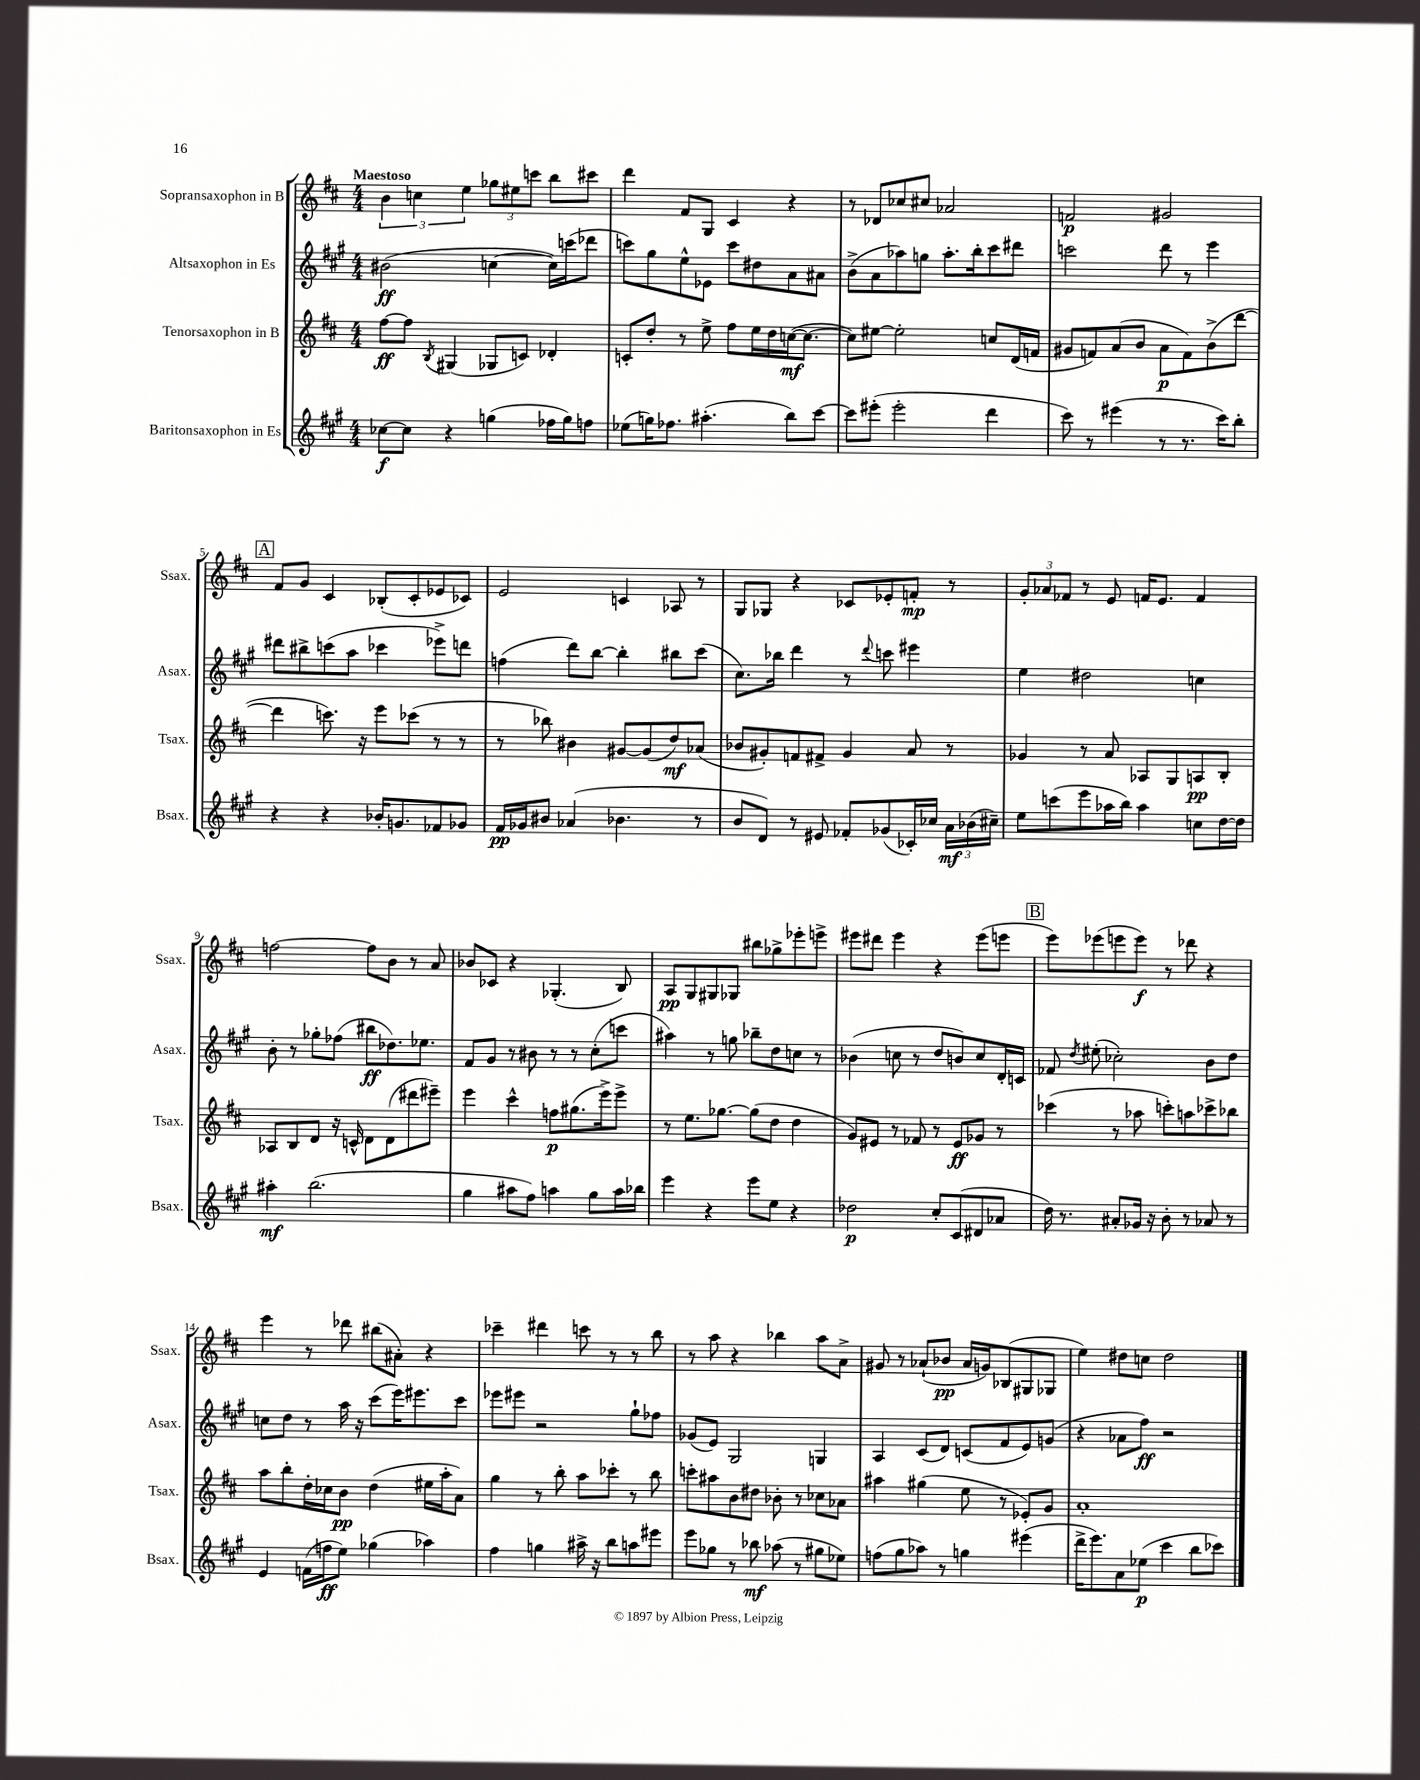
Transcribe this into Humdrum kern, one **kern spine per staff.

**kern	**dynam	**kern	**dynam	**kern	**dynam	**kern	**dynam
*part4	*part4	*part3	*part3	*part2	*part2	*part1	*part1
*staff4	*staff4	*staff3	*staff3	*staff2	*staff2	*staff1	*staff1
*I"Baritonsaxophon in Es	*	*I"Tenorsaxophon in B	*	*I"Altsaxophon in Es	*	*I"Sopransaxophon in B	*
*I'Bsax.	*	*I'Tsax.	*	*I'Asax.	*	*I'Ssax.	*
*clefG2	*	*clefG2	*	*clefG2	*	*clefG2	*
*k[f#c#g#]	*	*k[f#c#]	*	*k[f#c#g#]	*	*k[f#c#]	*
*M4/4	*	*M4/4	*	*M4/4	*	*M4/4	*
=1	=1	=1	=1	=1	=1	=1	=1
!	!	!	!	!	!	!LO:TX:a:B:t=Maestoso	!
[8cc-X\L	f	[8ff#\L	ff	(2b#X\	ff	6b\	.
8cc-\J]	.	8ff#\J]	.	.	.	.	.
.	.	.	.	.	.	6ccn\	.
.	.	8qB/	.	.	.	.	.
4r	.	(4G#X/	.	.	.	.	.
.	.	.	.	.	.	6ee\	.
(4ggn\	.	8G-X/L	.	[4ccn\	.	12gg-X\L	.
.	.	.	.	.	.	12ee#X\	.
.	.	8cn/J)	.	.	.	.	.
.	.	.	.	.	.	12cccn\J	.
16ff-X\LL	.	4d-X'/	.	16cc\LL])	.	8bb\L	.
16gg\J)	.	.	.	(16cccn\J	.	.	.
8ffn\J	.	.	.	8ddd-X\J	.	8ccc#X\J	.
=2	=2	=2	=2	=2	=2	=2	=2
(8ee-X\L	.	8cn'/L	.	8cccn\L)	.	4ddd\	.
16ggn\K)	.	8dd'/J	.	8gg#\	.	.	.
8.ff-X\J	.	.	.	.	.	.	.
.	.	8r	.	8ee^^\	.	8f#/L	.
(4.aa#X'\	.	8ee^\	.	8e-X\J	.	8G/J	.
.	.	8ff#\L	.	8ccc\L	.	4c#/	.
.	.	16ee\L	.	8dd#X\	.	.	.
.	.	16dd\	.	.	.	.	.
8bb\L)	.	([16ccn\J	mf	8a\	.	4r	.
.	.	8.cc\J_	.	.	.	.	.
[8ccc#\J	.	.	.	8a#X\J	.	.	.
=3	=3	=3	=3	=3	=3	=3	=3
8ccc#\L]	.	8cc\L])	.	(8b^\L	.	8r	.
(8eee#X'\J	.	[8ee#X\J	.	8a\	.	8d-X/L	.
2eee#'\	.	2ee#'\]	.	8aa-X\)	.	8cc-X/	.
.	.	.	.	8ggn\J	.	8cc#X/J	.
.	.	.	.	8.aa-'\L	.	2a-X/	.
.	.	.	.	16bb'\k	.	.	.
4ddd\	.	8ccn/L	.	8ccc#\	.	.	.
.	.	(16d/L	.	8ddd#X\J	.	.	.
.	.	16fn/JJ	.	.	.	.	.
=4	=4	=4	=4	=4	=4	=4	=4
8ccc#\)	.	8g#X/L	.	2cccn\	.	2fn/	p
8r	.	8fn/)	.	.	.	.	.
(4eee#X\	.	(8a/	.	.	.	.	.
.	.	8b/J	.	.	.	.	.
8r	.	8a\L	p	8ddd\	.	2g#X/	.
8.r	.	8f\)	.	8r	.	.	.
.	.	(8b^\	.	4eee\	.	.	.
16ccc#\KL)	.	.	.	.	.	.	.
8bb'\J	.	[8ddd\J	.	.	.	.	.
!!LO:LB:g=z
!!LO:REH:place=s1:t=A
=5	=5	=5	=5	=5	=5	=5	=5
4r	.	4ddd\]	.	8ddd#X\L	.	8f#/L	.
.	.	.	.	8bb#X^\	.	8g/J	.
4r	.	8.cccn\)	.	(8cccn\	.	4c#/	.
.	.	.	.	8aa\J	.	.	.
.	.	16r	.	.	.	.	.
16b-X'/KL	.	8eee\L	.	4ccc-X\	.	(8B-X'/L	.
8.gn/	.	.	.	.	.	.	.
.	.	(8ccc-X\J	.	.	.	8c#'/	.
8f-X/	.	8r	.	8eee-X^\L)	.	8e-X/	.
8g-X/J	.	8r	.	8dddn\J	.	8c-X/J)	.
=6	=6	=6	=6	=6	=6	=6	=6
16f#/LL	pp	8r	.	(4ffn\	.	2e/	.
16g-X/J	.	.	.	.	.	.	.
8b#X/J	.	8bb-X\)	.	.	.	.	.
(4a-X/	.	4b#X\	.	8ddd\L)	.	.	.
.	.	.	.	[8bb\J	.	.	.
4.b-X\	.	[8g#X/L	.	4bb'\]	.	4cn/	.
.	.	(8g#/]	.	.	.	.	.
.	.	8dd/)	mf	8bb#X\L	.	8A-X/	.
8r	.	(8a-X/J	.	(8ccc#\J	.	8r	.
=7	=7	=7	=7	=7	=7	=7	=7
8b/L	.	8b-X/L	.	8.cc#\L)	.	8G/L	.
8d/J)	.	8g#X'/)	.	.	.	8G-X/J	.
.	.	.	.	16bb-X\Jk	.	.	.
8r	.	8fn/	.	4ddd\	.	4r	.
8e#X/	.	8f#X^/J	.	.	.	.	.
8f-X'/L	.	4g#/	.	8r	.	8c-X/L	.
.	.	.	.	8qqddd/	.	.	.
(8g-X/	.	.	.	8cccn\	.	8e-X'/	.
16c-X'/L)	.	8a/	.	4eee#X\	.	8fn'/J	mp
16cc-X/JJ	.	.	.	.	.	.	.
24a\LL	mf	8r	.	.	.	8r	.
(24b-X\	.	.	.	.	.	.	.
24cc#X~\JJ)	.	.	.	.	.	.	.
=8	=8	=8	=8	=8	=8	=8	=8
8ee\L	.	4g-X/	.	4ee\	.	12g'/L	.
.	.	.	.	.	.	12a-X/	.
(8cccn\	.	.	.	.	.	.	.
.	.	.	.	.	.	12f-X/J	.
8eee\	.	8r	.	2dd#X\	.	8r	.
16aa-X\L	.	8a/	.	.	.	8e/	.
16bb\JJ)	.	.	.	.	.	.	.
4aa-\	.	8A-X/L	.	.	.	16fn/KL	.
.	.	.	.	.	.	8.e/J	.
.	.	8G/	.	.	.	.	.
8ccn\L	.	8An/	pp	4ccn\	.	4f/	.
[16dd\L	.	8B'/J	.	.	.	.	.
16dd\JJ]	.	.	.	.	.	.	.
!!LO:LB:g=z
=9	=9	=9	=9	=9	=9	=9	=9
4aa#X'\	mf	8A-X/L	.	8b'\	.	[2ffn\	.
.	.	8B/	.	8r	.	.	.
(2.bb\	.	8d/J	.	8gg-X'\L	.	.	.
.	.	16r	.	(8ff-X\J	.	.	.
.	.	16cn^^/	.	.	.	.	.
.	.	8d\L	.	8bb#X\L	ff	8ff\L]	.
.	.	(8d\	.	8.dd-X\)	.	8b\J	.
.	.	8ddd#X\	.	.	.	8r	.
.	.	.	.	8.ee-X\J	.	.	.
.	.	8eee#X~\J)	.	.	.	8a/	.
=10	=10	=10	=10	=10	=10	=10	=10
4gg#\	.	4eee\	.	8f#/L	.	8b-X/L	.
.	.	.	.	8g#/J	.	8c-X/J	.
8aa#X\L	.	4ccc#^^\	.	8r	.	4r	.
8ff#\J)	.	.	.	8b#X\	.	.	.
4aan\	.	8ffn\L	p	8r	.	(4.G-X'/	.
.	.	(8.gg#X\	.	8r	.	.	.
8gg#\L	.	.	.	(8cc#'\L	.	.	.
.	.	16eee^\k)	.	.	.	.	.
16aa\L	.	8eee^\J	.	8cccn\J	.	8B/)	.
16bb-X\JJ	.	.	.	.	.	.	.
=11	=11	=11	=11	=11	=11	=11	=11
4eee\	.	8r	.	4aa#X\)	.	8A/L	pp
.	.	8.ee\L	.	.	.	8G/	.
4r	.	.	.	8r	.	8G#X/	.
.	.	[8.gg-X\J	.	.	.	.	.
.	.	.	.	8ggn\	.	8G-X/J	.
8eee\L	.	(8gg-\L]	.	8bb-X~\L	.	8bb#X\L	.
8ee\J	.	8dd\J	.	8dd\	.	8gg-X^\	.
4r	.	4dd\	.	8ccn\J	.	8eee-X'\	.
.	.	.	.	8r	.	8eeen^\J	.
=12	=12	=12	=12	=12	=12	=12	=12
2dd-X\	p	8g/L)	.	(4b-X\	.	8eee#X\L	.
.	.	8e#X/J	.	.	.	8ddd#X\J	.
.	.	8r	.	8ccn\	.	4eee#\	.
.	.	8f-X/	.	8r	.	.	.
8cc#'/L	.	8r	.	8dd/L	.	4r	.
(8c#/	.	8e#/L	ff	8bn/)	.	.	.
8d#X/	.	8g-X/J	.	8cc/	.	(8eee#\L	.
8a-X/J	.	8r	.	16d'/L	.	8eeen\J	.
.	.	.	.	16cn/JJ	.	.	.
!!LO:REH:place=s1:t=B
=13	=13	=13	=13	=13	=13	=13	=13
16dd\)	.	(4ccc-X\	.	8f-X/	.	8eee\L)	.
8.r	.	.	.	.	.	.	.
.	.	.	.	8qdd/	.	.	.
.	.	.	.	(8ee#X'\	.	(8eee-X\	.
8a#X'/L	.	8r	.	2cc-X'\)	.	8eeen\	.
16g-X/Jk	.	8aa-X\	.	.	.	8eee\J)	f
16r	.	.	.	.	.	.	.
8b'\	.	8cccn'\L)	.	.	.	8r	.
8r	.	8aan\	.	.	.	8ddd-X\	.
8a-X/	.	8ccc-X^\	.	8b\L	.	4r	.
8r	.	8bb-X\J	.	8dd\J	.	.	.
!!LO:LB:g=z
=14	=14	=14	=14	=14	=14	=14	=14
4e/	.	8aa\L	.	8ccn\L	.	4eee\	.
.	.	8bb'\	.	8dd\J	.	.	.
(16fn\LL	.	16dd'\L	.	8r	.	8r	.
16ffn\J	ff	16cc-X\J	.	.	.	.	.
8ee\J)	.	8b\J	pp	16aa\	.	8ddd-X\	.
.	.	.	.	16r	.	.	.
(4gg-X\	.	(4dd\	.	(8ccc#\L	.	(8bb#X\L	.
.	.	.	.	16eee\K)	.	8a#X'\J)	.
.	.	.	.	8.eee#X\	.	.	.
4aa-X\)	.	16ee#X\LL	.	.	.	4r	.
.	.	16aa'\J	.	.	.	.	.
.	.	8a\J)	.	8ccc#\J	.	.	.
=15	=15	=15	=15	=15	=15	=15	=15
4ff#\	.	4gg\	.	8eee-X\L	.	4ccc-X~\	.
.	.	.	.	8eee#X\J	.	.	.
4ggn\	.	8r	.	2r	.	4ddd#X\	.
.	.	8bb'\	.	.	.	.	.
16aa#X^\	.	8aa\L	.	.	.	8cccn\	.
16r	.	.	.	.	.	.	.
8bb\L	.	8ccc-X'\J	.	.	.	8r	.
8aan\	.	8r	.	8gg#`\L	.	8r	.
8eee#X\J	.	8bb\	.	8ff-X\J	.	8bb\	.
=16	=16	=16	=16	=16	=16	=16	=16
8eee\L	.	8cccn'\L	.	(8g-X/L	.	8r	.
8gg-X\J	.	8aa#X\	.	8e/J)	.	8aa\	.
8r	.	8b\	.	2G#/	.	4r	.
8bb-X\	mf	8dd#X\J	.	.	.	.	.
(8aa-X\	.	8b-X'\	.	.	.	4bb-X\	.
8r	.	8r	.	.	.	.	.
8gg#X\L	.	8cc-X\L	.	4Gn/	.	8aa\L	.
8ee-X\J)	.	8a-X\J	.	.	.	8a^\J	.
=17	=17	=17	=17	=17	=17	=17	=17
(8ffn\L	.	4aa#X\	.	4A/	.	8g#X/	.
8gg#\	.	.	.	.	.	8r	.
8aa-X\J)	.	(4gg#X\	.	(8c#/L	.	(8a-X`/L	.
8r	.	.	.	8d/J)	.	8b-X/J	pp
4ggn\	.	8ee\	.	(8cn/L	.	16a-/LL	.
.	.	.	.	.	.	16gn/J)	.
.	.	8r	.	8f#/	.	(8B-X/	.
(4eee#X\	.	8e-X'/L)	.	8e/)	.	8G#X/	.
.	.	8g/J	.	(8gn/J	.	8G-X/J	.
=18	=18	=18	=18	=18	=18	=18	=18
16ddd^\KL	.	1a'	.	4r	.	4ee\)	.
8.eee\)	.	.	.	.	.	.	.
8a\	.	.	.	8a-X\L	.	8dd#X\L	.
(8ee-X\J	p	.	.	8ff#\J)	ff	8ccn\J	.
4ccc#\	.	.	.	2r	.	2dd#\	.
8bb\L	.	.	.	.	.	.	.
8ccc-X\J)	.	.	.	.	.	.	.
==	==	==	==	==	==	==	==
*-	*-	*-	*-	*-	*-	*-	*-
